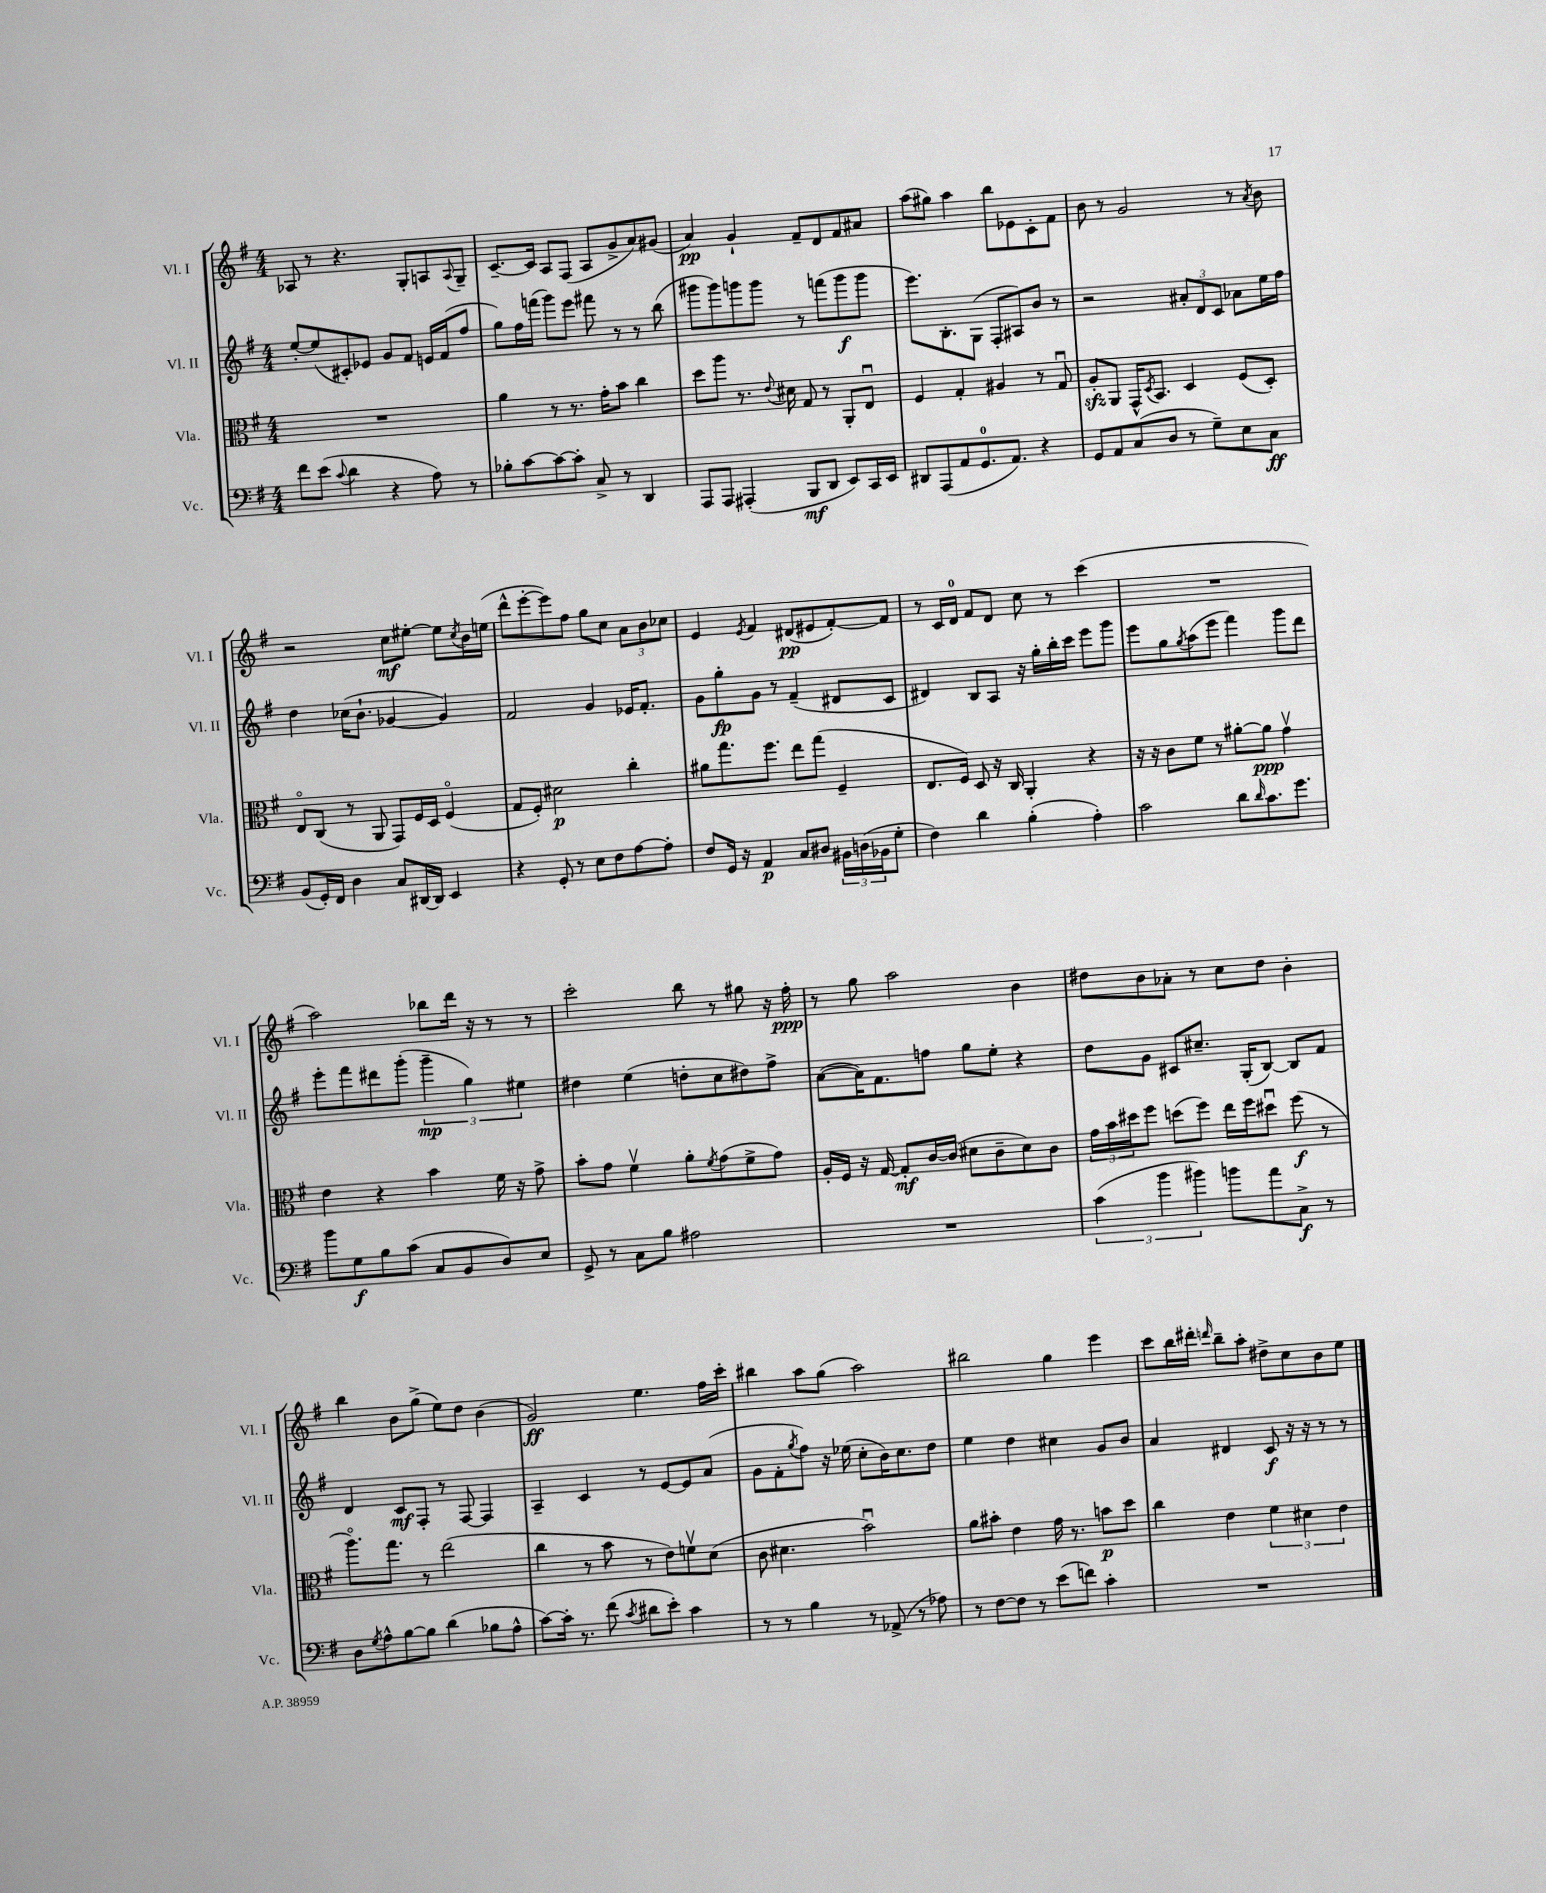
<<
\new StaffGroup <<
\new Staff = "s0" \with { instrumentName = "Vl. I" shortInstrumentName = "Vl. I" } {
    \clef treble \key g \major \numericTimeSignature \time 4/4
    aes8 r8 r4. g8-. a8 \appoggiatura { a8 } g8-- |
    c'8.~-- c'16 a8 fis8( a8 g'8-> a'8) gis'8( |
    a'4\pp) g'4-! fis'8-- d'8 fis'8 ais'8 |
    a''8( gis''8) a''4 b''8 ees'8 c'8-. fis'8 |
    b'8 r8 g'2 r8 \acciaccatura { a'8 } b'8 |
    r2 c''8\mf eis''8~-. eis''8 \acciaccatura { c''8 } b'16 e''16( |
    d'''8-^ e'''8~-. e'''8) fis''8 g''8 c''8 \tuplet 3/2 { a'8 b'8 ces''8 } |
    e'4 \acciaccatura { e'8 } fis'4 dis'8\pp( eis'8 fis'8~-.) fis'8 |
    r8 c'16 d'16-0 fis'8 d'8 c''8 r8 c'''4( |
    R1 |
    a''2) bes''8 d'''16 r16 r8 r8 |
    c'''2-. b''8 r8 gis''8 r16 fis''16-.\ppp |
    r8 g''8 a''2 b'4 |
    dis''8 b'8 aes'8-. r8 c''8 dis''8 b'4-. |
    b''4 b'8 g''8->( e''8) d''8 b'4( |
    g'2\ff) e''4. fis''16 c'''16-. |
    bis''4 a''8 g''8( a''2) |
    bis''2 g''4 e'''4 |
    c'''8 b''16 dis'''16-. \grace { d'''16 } b''8-- a''8-. dis''8-> c''8 b'8 e''8 \bar "|." |
}
\new Staff = "s1" \with { instrumentName = "Vl. II" shortInstrumentName = "Vl. II" } {
    \clef treble \key g \major \numericTimeSignature \time 4/4
    e''8~-. e''8( cis'8-.) ees'8 g'8 fis'8 e'16 fis'16( fis''8 |
    g''8) fis''16 f'''16( g'''8) e'''8 fis'''8 r8 r8 b''8( |
    gis'''8 gis'''8) g'''8 g'''8 r8 f'''8( g'''8\f g'''8 |
    e'''8.) b8.-. g8( fis8-. ais8) b'8 r8 |
    r2 \tuplet 3/2 { ais'8-. d'8 c'8 } aes'8 e''16 fis''16 |
    d''4 ces''16( b'8.-! ges'4~ ges'4) |
    fis'2 g'4 ees'16 fis'8.-. |
    g'8 g''8-.\fp g'8 r8 fis'4--( dis'8 c'8 |
    dis'4) b8 a8 r16 g''16-. b''16-. c'''16 e'''8 g'''8 |
    e'''8 g''8 \acciaccatura { g''8 } a''8( e'''8 fis'''4) g'''8 d'''8 |
    e'''8-. fis'''8 dis'''8 g'''8-.( \tuplet 3/2 { g'''4--\mp g''4) eis''4 } |
    dis''4 e''4( d''8-. c''8 dis''8) fis''8-> |
    a'8~( a'16) fis'8. f''8 g''8 e''8-. r4 |
    d''8 g'8 cis'8 cis''8.-- g16-.( b8~) b8 fis'8 |
    d'4 c'8\mf fis8-. r8 fis8~ fis4 |
    a4-- c'4 r8 e'8~ e'8 a'8( |
    g'8 fis'8-. \acciaccatura { g''8 } fis''8) r16 ees''16( c''8-. b'16) c''8. d''8 |
    e''4 d''4 cis''4 g'8 b'8 |
    a'4 dis'4 c'8\f r16 r16 r8 r8 \bar "|." |
}
\new Staff = "s2" \with { instrumentName = "Vla." shortInstrumentName = "Vla." } {
    \clef alto \key g \major \numericTimeSignature \time 4/4
    R1 |
    a'4 r8 r8. g'16-. b'8 c''4 |
    d''8 a''8 r8. \appoggiatura { e'8 } dis'16 g8 r8 a,8-. e8\downbow |
    fis4 g4-. ais4 r8 g8\downbow |
    a8-.\sfz a,8 g,16-^ \acciaccatura { d8 } b,8. d4 fis8( d8-.) |
    e8\flageolet c8( r8 a,8 g,8) fis16 d16 fis4\flageolet( |
    g8 fis8-.) dis'2\p c''4-. |
    ais'8 g''8. fis''8. e''8 g''8( fis4-- |
    e8. fis16) d8 r16 c16 a,4-. r4 |
    r16 r16 c'8 fis'8 r8 ais'8~-. ais'8\ppp g'4\upbow |
    e'4 r4 b'4 fis'16 r16 g'8-> |
    b'8-. g'8 fis'4\upbow a'8-. \acciaccatura { fis'8 } g'8( fis'8-> g'8) |
    a16-. fis16 r16 g16~ g8-.\mf c'16~ c'16( dis'8 c'8-- dis'8) c'8 |
    \tuplet 3/2 { g'16 b'16 dis''16 } fis''8 d''8( fis''8) e''16 fis''16 dis''8\downbow fis''8\f( r8 |
    a''8.\flageolet) g''8. r8 e''2( |
    c''4 r8 b'8 r8 e'8) f'8\upbow d'8( |
    c'8 dis'4. b'2\downbow) |
    a'8 bis'8-. e'4 g'16 r8. b'8\p d''8 |
    c''4 e'4 \tuplet 3/2 { fis'4 dis'4 e'4 } \bar "|." |
}
\new Staff = "s3" \with { instrumentName = "Vc." shortInstrumentName = "Vc." } {
    \clef bass \key g \major \numericTimeSignature \time 4/4
    fis'8 e'8( \appoggiatura { c'8 } d'4 r4 a8) r8 |
    bes8-. c'8~ c'8~ c'8-. c8-> r8 d,4 |
    a,,8 a,,8 ais,,4-.( b,,8\mf d,8 e,8) c,16 e,16 |
    dis,8 a,,8( a,8 g,8.-0 a,8.) r4 |
    g,8 a,8 c8( d8 r8 g8--) e8 c8\ff |
    b,8( g,16-.) fis,16 d4 c8 dis,16~ dis,16 e,4 |
    r4 g,8-. r8 e8 fis8 a8~ a8-. |
    fis8 g,16 r16 a,4\p c8 dis8 \tuplet 3/2 { bis,16 d16( bes,16 } g8-. |
    fis4) d'4 b4-.( a4-.) |
    c'2 d'8 \grace { d'16 } c'8. g'8. |
    b'8 g8\f b8 c'8( c8 b,8 d8) e8 |
    g,8-> r8 c8 b8 ais2 |
    R1 |
    \tuplet 3/2 { c'4( b'4 bis'4) } b'8 a'8 c8->\f r8 |
    d8 \acciaccatura { g8 } a8-^ b8~ b8 d'4( bes8 a8-^ |
    c'8~) c'16-. r8. fis'8( \acciaccatura { c'8 } dis'8 e'8-.) c'4 |
    r8 r8 b4 r8 aes,8->( r8 aes8) |
    r8 fis8~ fis8 r8 e'8( f'8) c'4-. |
    R1 \bar "|." |
}
>>
>>
\layout { \context { \Score \remove "Bar_number_engraver" } }
